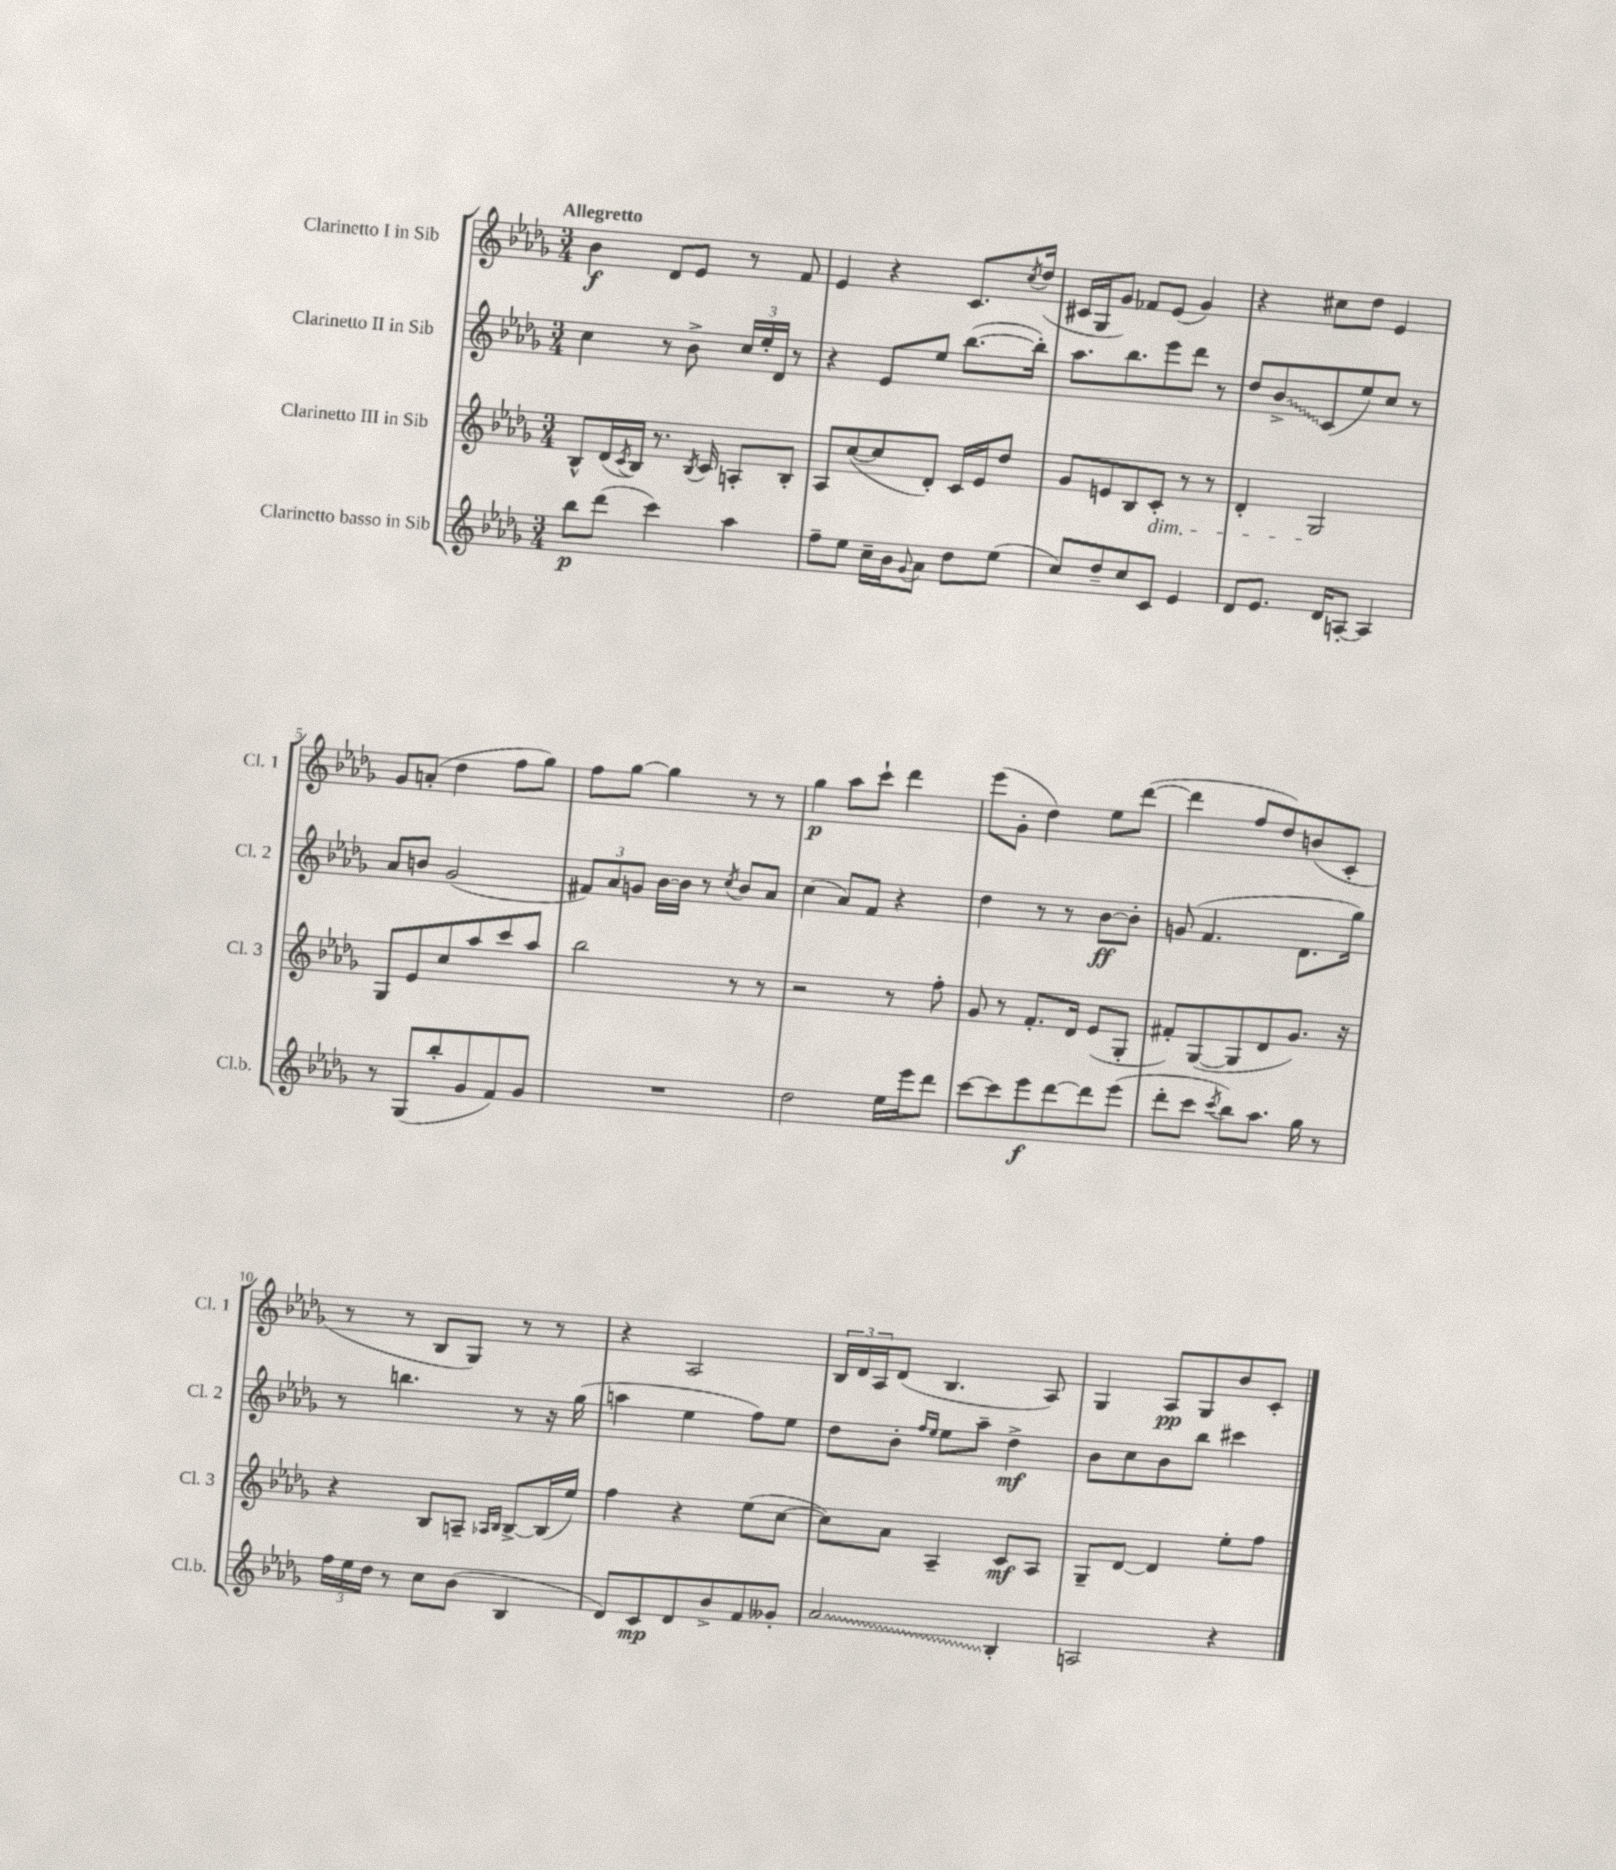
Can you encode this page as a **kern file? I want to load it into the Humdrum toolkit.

**kern	**kern	**kern	**kern
*staff4	*staff3	*staff2	*staff1
*clefG2	*clefG2	*clefG2	*clefG2
*k[b-e-a-d-g-]	*k[b-e-a-d-g-]	*k[b-e-a-d-g-]	*k[b-e-a-d-g-]
*M3/4	*M3/4	*M3/4	*M3/4
8bb-	8B-^^	4cc	4b-
(8ddd-	(16d-	.	.
.	8qc	.	.
.	16B-)	.	.
4ccc)	8.r	8r	8d-
.	.	8b-^	8e-
.	8qB-	.	.
.	16c	.	.
4aa-	8A'	24cc	8r
.	.	24ee-'	.
.	.	24d-	.
.	8B-'	8r	8f
=	=	=	=
8ff~	8A-	4r	4e-
8ee-	([8cc	.	.
16cc~	8cc]	8e-	4r
16b-	.	.	.
8qqg-	.	.	.
8a-	8d-')	8ee-	.
8dd-	16c	([8.bb-	8.c
.	16e-	.	.
(8ee-	8dd-	.	.
.	.	.	8qcc
.	.	16bb-'])	(16dd-
=	=	=	=
8cc)	8g-	8.aa-	16c#
.	.	.	16G-
8dd-~	8e	.	8g-)
.	.	8.bb-	.
8cc	8B-	.	8f-
8c	8c'	8eee-	(8e-
4e-	8r	8ddd-	4g-)
.	8r	8r	.
=	=	=	=
8d-	4d-'	8dd-	4r
8.e-	.	8b-^	.
.	2G-	(8c	8cc#
16d-	.	.	.
[8A'	.	8ee-)	8dd-
4A]	.	8cc	4e-
.	.	8r	.
=	=	=	=
8r	8G-	8a-	8g-
(8G-	8e-	8b	(8a'
8bb-'	8cc	(2g-	4dd-
8g-	8aa-	.	.
8f)	8ccc	.	8ff
8g-	8aa-	.	8gg-)
=	=	=	=
2.r	2bb-	12f#)	8ff
.	.	12a-	.
.	.	.	[8gg-
.	.	12g	.
.	.	[16b-	4gg-]
.	.	16b-]	.
.	.	8r	.
.	.	8qcc	.
.	8r	8b-	8r
.	8r	8a-	8r
=	=	=	=
2dd-	2r	(4cc	4gg-
.	.	8a-)	8aa-
.	.	8f	8ccc`
16ee-	8r	4r	4ddd-
16eee-	.	.	.
8ddd-	8ff'	.	.
=	=	=	=
[8ccc	8g-	4dd-	(8eee-
8ccc]	8r	.	8g-'
8eee-	8.f'	8r	4dd-)
[8ddd-	.	8r	.
.	16d-	.	.
8ddd-]	(8e-	[8b-	8ee-
(8eee-	8G-'	8b-']	([8ddd-
=	=	=	=
8ddd-'	8f#')	(8g	4ddd-]
8ccc	([8G-	4.f	.
8qccc	.	.	.
8bb-)	8G-]	.	8ff
8.aa-	8d-	.	8dd-)
.	8.g-)	8.d-	(8b
16gg-	.	.	.
8r	.	.	8c'
.	16r	16gg-)	.
=	=	=	=
24ff	4r	8r	8r
24ee-	.	.	.
24dd-	.	.	.
8r	.	4.bb	8r
8cc	8B-	.	8B-
(8b-	8A~	.	8G-)
.	16qqA-	.	.
.	16qqB-	.	.
4B-	[8B-^	8r	8r
.	(16B-]	16r	8r
.	16ee-)	(16gg-	.
=	=	=	=
8d-)	4ff	4aa	4r
8c	.	.	.
8d-	4r	4ee-	2A-
8b-^	.	.	.
8f	(8ee-	8ff)	.
8g--'	[8cc	8ee-	.
=	=	=	=
2a-	8cc])	8dd-	24B-
.	.	.	24d-
.	.	.	24A-
.	8a-	8b-'	(8d-
.	.	16qqff	.
.	.	16qqee-	.
.	4A-~	8ee-	4.B-
.	.	8aa-~	.
4B-'	8c	4dd-^	.
.	8A-	.	8A-)
=	=	=	=
2A	8G-~	8b-	4G-
.	[8d-	8cc	.
.	4d-]	8b-	8A-
.	.	8bb-	8G-
4r	8ee-'	4ccc#	8b-
.	8ff	.	8c'
==	==	==	==
*-	*-	*-	*-
